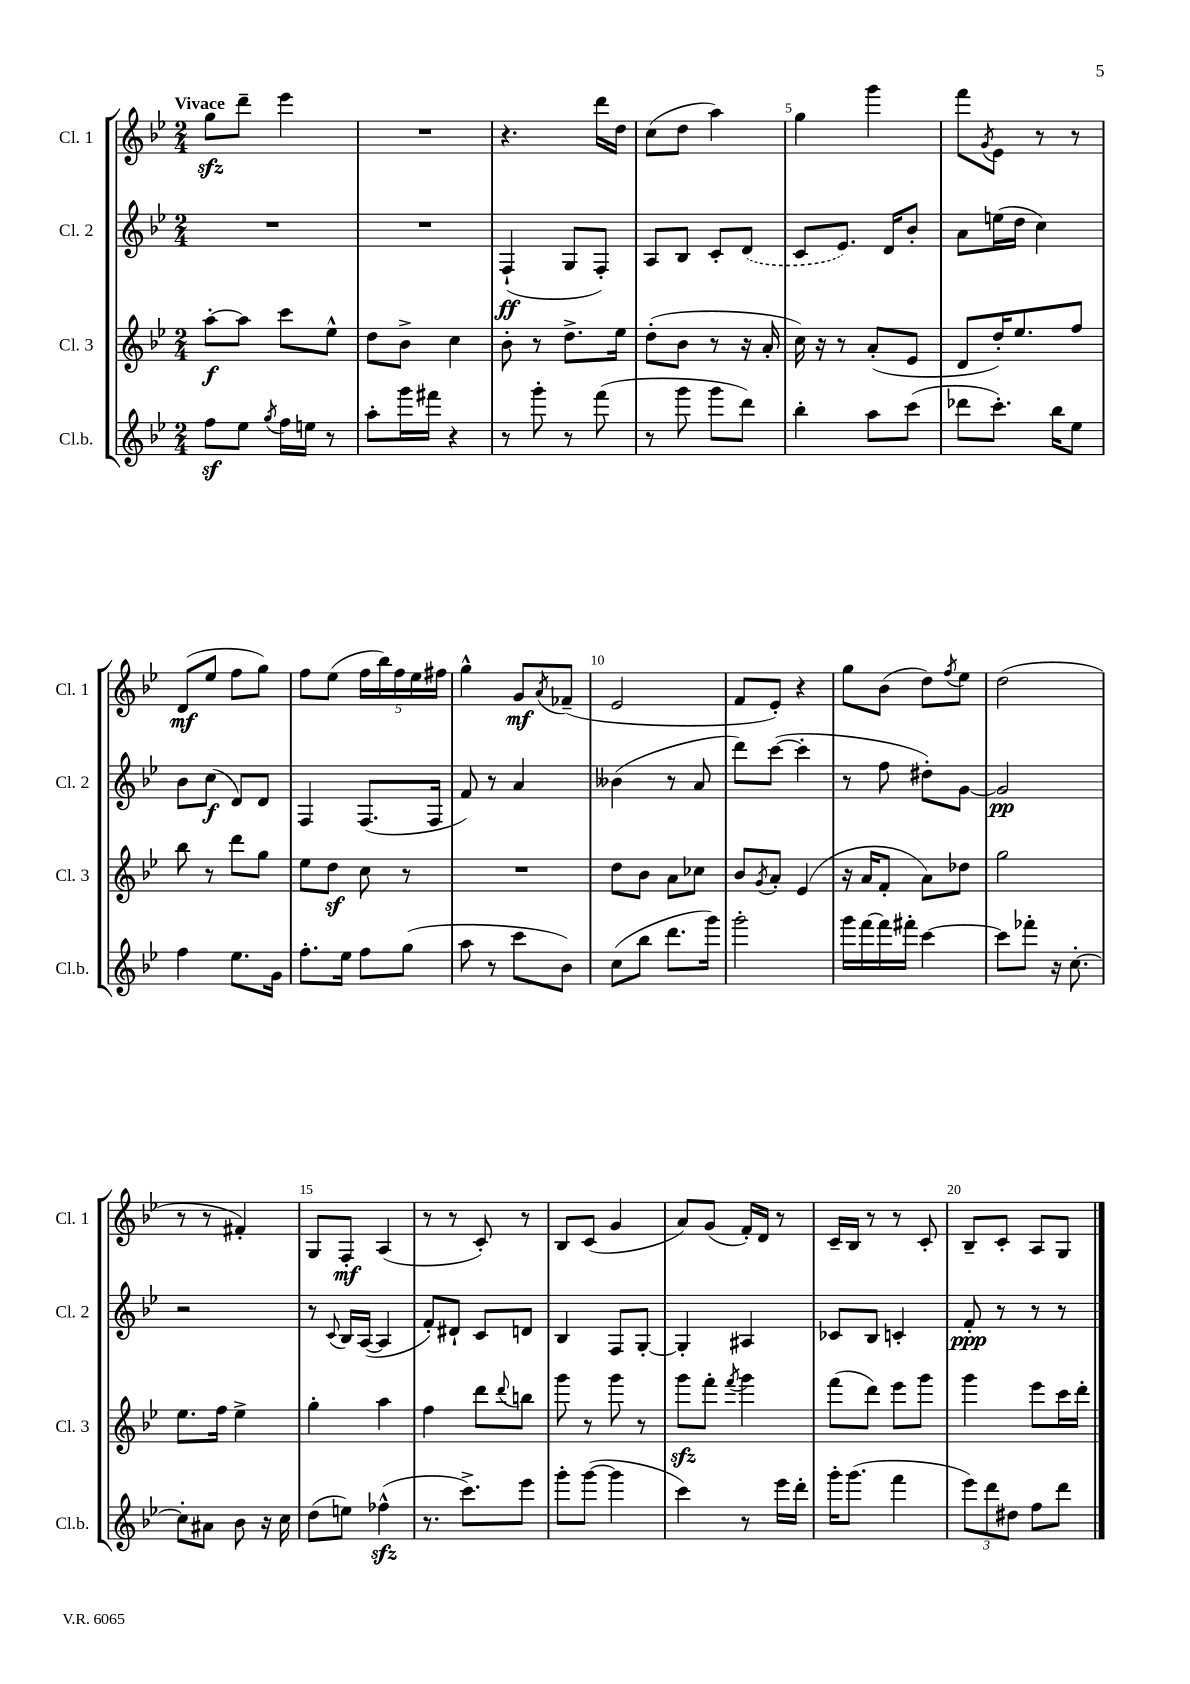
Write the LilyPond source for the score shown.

<<
\new StaffGroup <<
\new Staff = "s0" \with { instrumentName = "Cl. 1" shortInstrumentName = "Cl. 1" } {
    \clef treble \key bes \major \numericTimeSignature \time 2/4 \tempo "Vivace"
    g''8\sfz d'''8-- ees'''4 |
    R2 |
    r4. d'''16 d''16 |
    c''8( d''8 a''4) |
    g''4 g'''4 |
    f'''8 \acciaccatura { g'8 } ees'8 r8 r8 |
    d'8\mf( ees''8 f''8 g''8) |
    f''8 ees''8( \tuplet 5/4 { f''16 bes''16) f''16 ees''16 fis''16 } |
    g''4-^ g'8\mf \acciaccatura { a'8 } fes'8--( |
    ees'2 |
    f'8 ees'8-.) r4 |
    g''8 bes'8( d''8) \acciaccatura { f''8 } ees''8 |
    d''2( |
    r8 r8 fis'4-.) |
    g8 f8-.\mf a4( |
    r8 r8 c'8-.) r8 |
    bes8 c'8( g'4 |
    a'8) g'8( f'16-.) d'16 r8 |
    c'16-- bes16 r8 r8 c'8-. |
    bes8-- c'8-. a8 g8 \bar "|." |
}
\new Staff = "s1" \with { instrumentName = "Cl. 2" shortInstrumentName = "Cl. 2" } {
    \clef treble \key bes \major \numericTimeSignature \time 2/4
    R2 |
    R2 |
    f4-!\ff( g8 f8-.) |
    a8 bes8 c'8-. \once \slurDashed d'8( |
    c'8 ees'8.) d'16 bes'8-. |
    a'8 e''16( d''16 c''4) |
    bes'8 c''8\f( d'8) d'8 |
    f4 f8.( f16 |
    f'8) r8 a'4 |
    beses'4( r8 a'8 |
    d'''8) c'''8~( c'''4-. |
    r8 f''8 dis''8-.) g'8~ |
    g'2\pp |
    r2 |
    r8 \appoggiatura { c'8 } bes16 a16~( a4 |
    f'8-.) dis'8-! c'8 d'8 |
    bes4 f8 g8~-. |
    g4-. ais4 |
    ces'8 bes8 c'4-. |
    f'8-.\ppp r8 r8 r8 \bar "|." |
}
\new Staff = "s2" \with { instrumentName = "Cl. 3" shortInstrumentName = "Cl. 3" } {
    \clef treble \key bes \major \numericTimeSignature \time 2/4
    a''8~-.\f a''8 c'''8 ees''8-^ |
    d''8 bes'8-> c''4 |
    bes'8-. r8 d''8.-> ees''16 |
    d''8-.( bes'8 r8 r16 a'16-. |
    c''16) r16 r8 a'8-.( ees'8 |
    d'8 d''16-.) ees''8. f''8 |
    bes''8 r8 d'''8 g''8 |
    ees''8 d''8\sf c''8 r8 |
    R2 |
    d''8 bes'8 a'8 ces''8 |
    bes'8 \acciaccatura { g'8 } a'8-. ees'4( |
    r16 a'16 f'8-. a'8) des''8 |
    g''2 |
    ees''8. f''16 ees''4-> |
    g''4-. a''4 |
    f''4 d'''8 \appoggiatura { d'''8 } b''8 |
    g'''8 r8 g'''8 r8 |
    g'''8\sfz f'''8-. \acciaccatura { f'''8 } g'''4 |
    f'''8( d'''8) ees'''8 g'''8 |
    g'''4 ees'''8 c'''16 d'''16-. \bar "|." |
}
\new Staff = "s3" \with { instrumentName = "Cl.b." shortInstrumentName = "Cl.b." } {
    \clef treble \key bes \major \numericTimeSignature \time 2/4
    f''8\sf ees''8 \acciaccatura { g''8 } f''16 e''16 r8 |
    a''8-. g'''16 fis'''16 r4 |
    r8 g'''8-. r8 f'''8( |
    r8 g'''8 g'''8 d'''8) |
    bes''4-. a''8 c'''8( |
    des'''8 c'''8.-.) bes''16 ees''8 |
    f''4 ees''8. g'16 |
    f''8.-. ees''16 f''8 g''8( |
    a''8 r8 c'''8 bes'8) |
    c''8( bes''8 d'''8. g'''16) |
    g'''2-. |
    g'''16 f'''16~ f'''16 fis'''16-. c'''4~ |
    c'''8 fes'''8-. r16 c''8.~-. |
    c''8-. ais'8 bes'8 r16 c''16 |
    d''8( e''8) fes''4-^\sfz( |
    r8. c'''8.->) ees'''8 |
    g'''8-. g'''8~( g'''4 |
    c'''4) r8 ees'''16 d'''16-. |
    g'''16-. g'''8.( f'''4 |
    \tuplet 3/2 { ees'''8) d'''8 dis''8 } f''8 d'''8 \bar "|." |
}
>>
>>
\layout { \context { \Score \override BarNumber.break-visibility = ##(#f #t #t) barNumberVisibility = #(every-nth-bar-number-visible 5) } }
